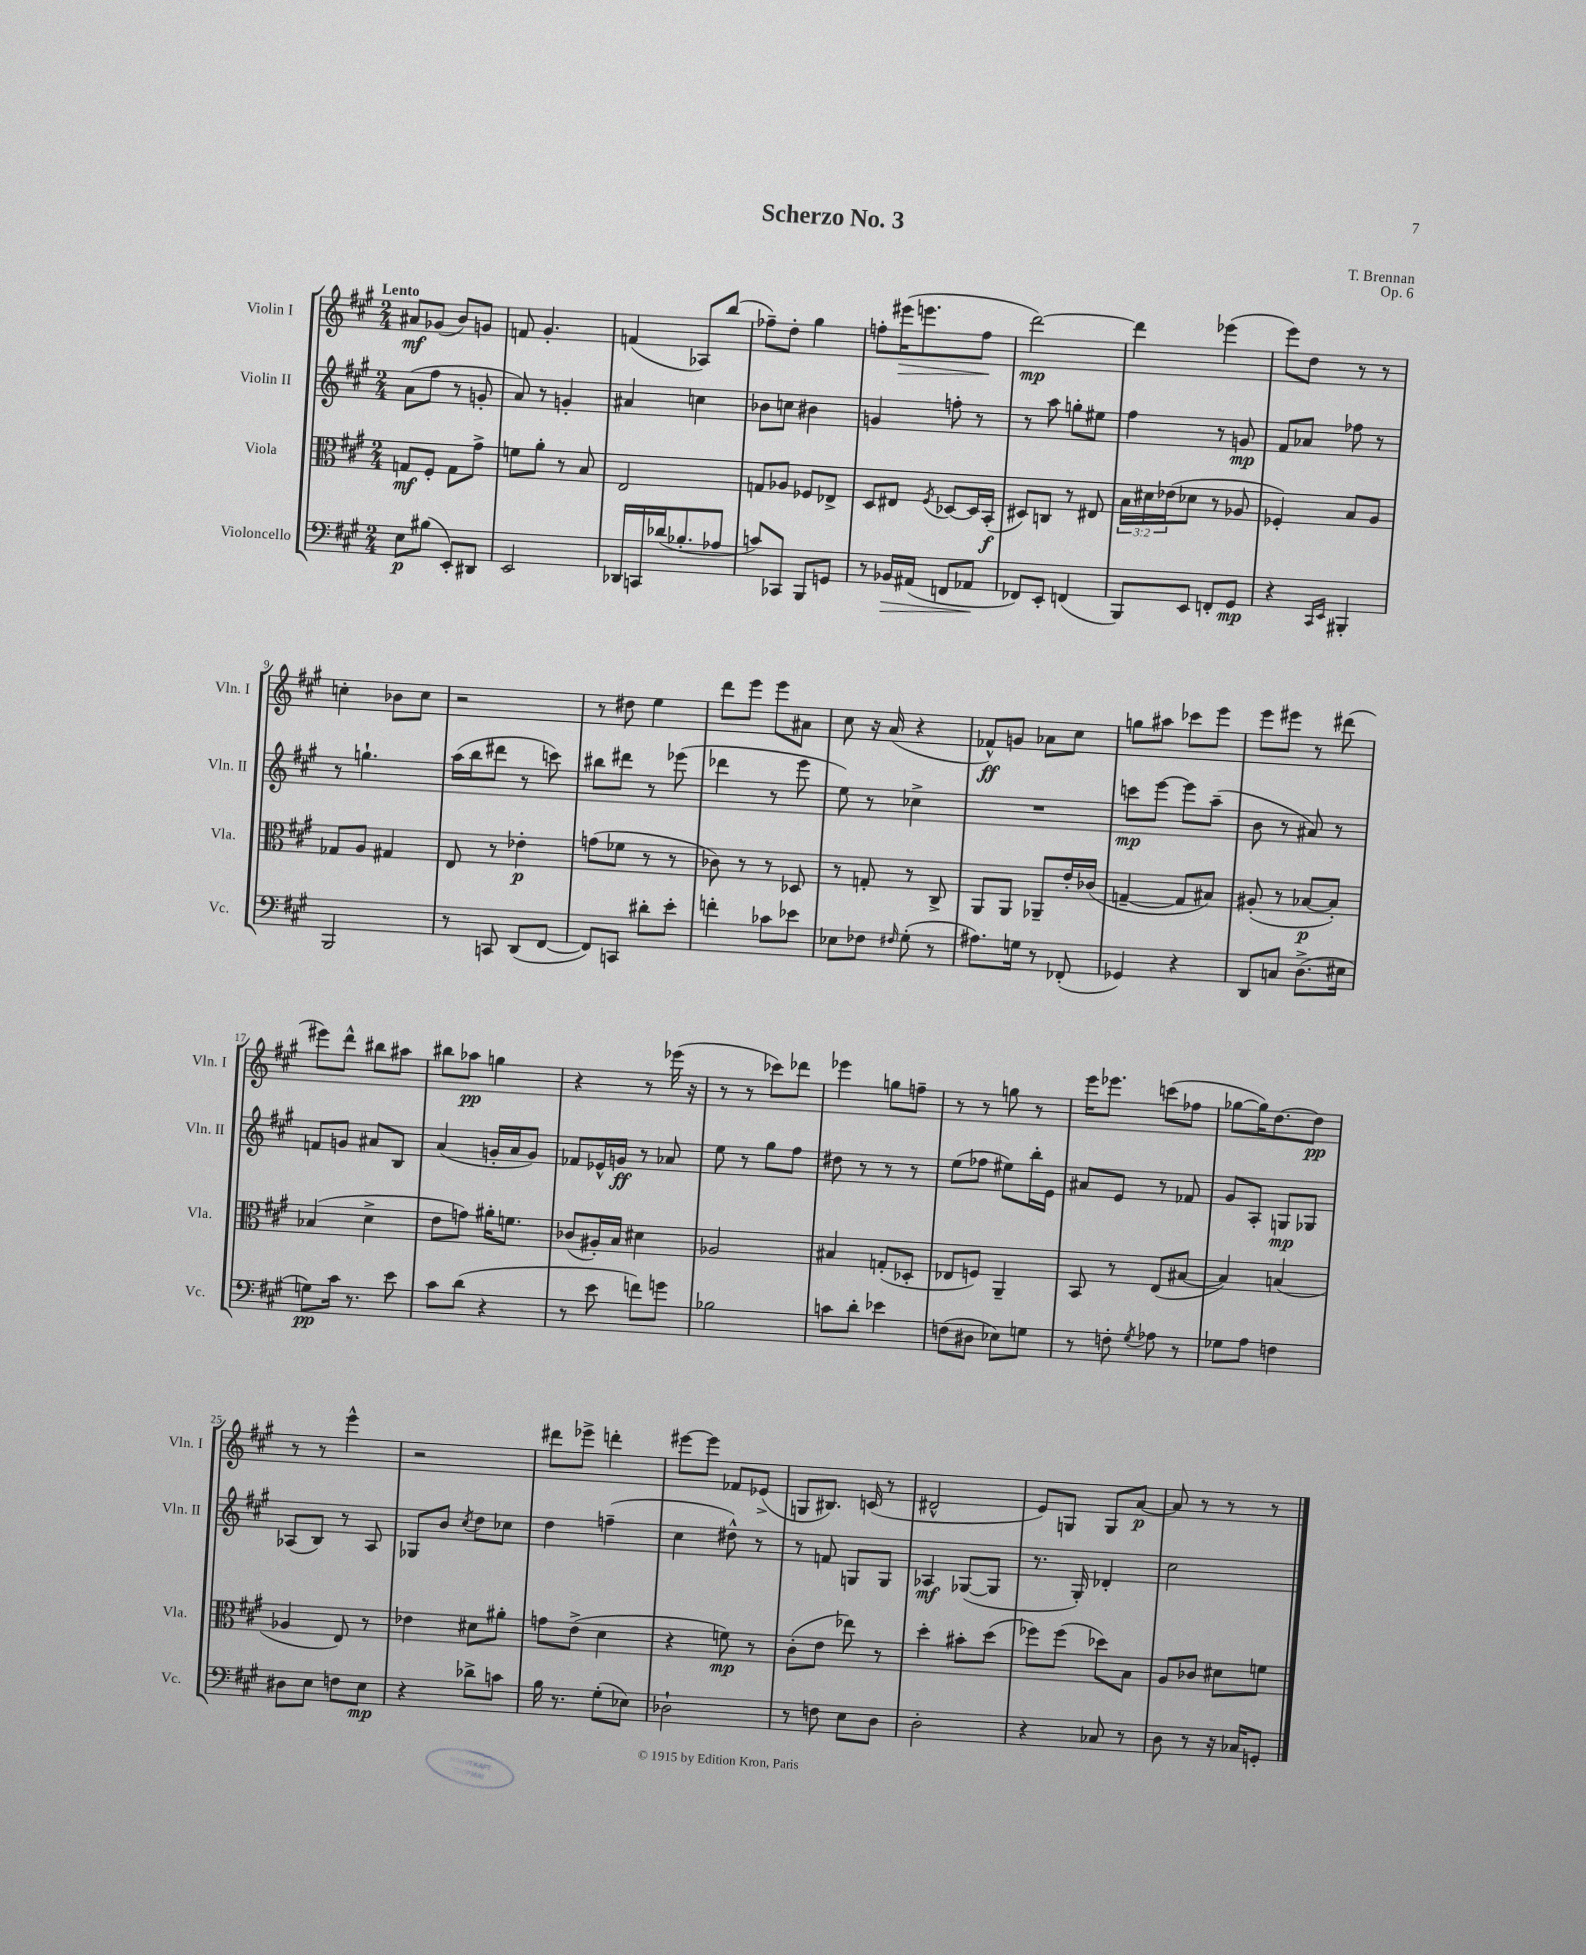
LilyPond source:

\header { title = "Scherzo No. 3" composer = "T. Brennan" opus = "Op. 6" }
<<
\new StaffGroup <<
\new Staff = "s0" \with { instrumentName = "Violin I" shortInstrumentName = "Vln. I" } {
    \clef treble \key a \major \numericTimeSignature \time 2/4 \tempo "Lento"
    ais'8\mf ges'8( b'8) g'8 |
    f'8 gis'4.-. |
    f'4( aes8) b''8( |
    fes''8--) d''8-. gis''4 |
    f''8-. eis'''16\>( e'''8. f''8\! |
    d'''2~\mp) |
    d'''4 ees'''4( |
    e'''8) d''8 r8 r8 |
    c''4-. bes'8 c''8 |
    r2 |
    r8 dis''8 e''4 |
    d'''8 e'''8 e'''8 ais'8 |
    cis''8 r16 a'16( r4 |
    fes'8-^\ff) g'8 aes'8 cis''8 |
    g''8 ais''8 ces'''8 e'''8 |
    e'''8 eis'''8 r8 dis'''8( |
    eis'''8) d'''8-^ bis''8 ais''8 |
    bis''8 aes''8\pp g''4 |
    r4 r8 ees'''16( r16 |
    r8 r8 ces'''8) des'''8 |
    ees'''4 g''8 f''8-- |
    r8 r8 g''8 r8 |
    e'''16 ees'''8. c'''8( fes''8 |
    ges''8~ ges''16) d''8.~ d''8\pp |
    r8 r8 e'''4-^ |
    r2 |
    dis'''8 ees'''8-> d'''4-. |
    eis'''8~ eis'''8 fes'8 ees'8->( |
    g8 bis8.) c'16( r8 |
    dis'2-^ |
    e'8) g8 g8 a'8~\p |
    a'8 r8 r8 r8 \bar "|." |
}
\new Staff = "s1" \with { instrumentName = "Violin II" shortInstrumentName = "Vln. II" } {
    \clef treble \key a \major \numericTimeSignature \time 2/4
    a'8( fis''8 r8 g'8-. |
    a'8) r8 g'4-. |
    ais'4 c''4 |
    bes'8 c''8 bis'4 |
    g'4 f''8-. r8 |
    r8 a''8 g''8-. eis''8 |
    fis''4 r8 g'8\mp |
    fis'8 aes'8 fes''8 r8 |
    r8 g''4.-! |
    a''16( b''16 dis'''8 r8 c'''8) |
    bis''8 dis'''8 r8 ees'''8( |
    des'''4 r8 e'''8 |
    e''8) r8 ces''4-> |
    R2 |
    c'''8\mp e'''8~ e'''8 a''8--( |
    b'8 r8 ais'8) r8 |
    f'8 g'8 ais'8 b8 |
    a'4( g'16-. a'16 g'8) |
    fes'8 ees'16-^ g'16\ff r8 aes'8 |
    e''8 r8 gis''8 fis''8 |
    dis''8 r8 r8 r8 |
    e''8( fes''8 eis''8) b''16-. e'16 |
    ais'8 e'8 r8 fes'8 |
    gis'8 a8-. g8\mp ges8 |
    aes8( b8) r8 aes8 |
    ges8 b'8 \acciaccatura { cis''8 } d''8 ces''8 |
    d''4 f''4--( |
    cis''4 dis''8-^) r8 |
    r8 f'8 g8 g8 |
    aes4\mf ges8~( ges8 |
    r8. gis16-.) des'4-. |
    cis''2 \bar "|." |
}
\new Staff = "s2" \with { instrumentName = "Viola" shortInstrumentName = "Vla." } {
    \clef alto \key a \major \numericTimeSignature \time 2/4 \override Staff.TupletNumber.text = #tuplet-number::calc-fraction-text
    g8\mf fis8-. g8 gis'8-> |
    f'8 a'8-. r8 b8 |
    e2 |
    g8 aes8 fes8 ees8-> |
    d8 eis8 \acciaccatura { fis8 } des8~ des16 b,16-.\f( |
    dis8) c8 r8 eis8 |
    \tuplet 3/2 { b16 dis'16 ees'16( } des'8 r8 aes8 |
    fes4-.) b8 a8 |
    ges8 a8 gis4 |
    e8 r8 ees'4-.\p |
    g'8( fes'8 r8 r8 |
    ces'8) r8 r8 des8 |
    r8 g8-. r8 cis8-> |
    a,8 a,8 aes,8-- e'16-. ces'16( |
    g4~-- g8 bis8) |
    ais8-.( r8 bes8~\p bes8-.) |
    bes4( d'4-> |
    e'8 g'8) ais'16-. f'8. |
    ces'8( ais16-.) b16 dis'4 |
    aes2 |
    bis4 g8-.( des8-. |
    ees8 f8) a,4-- |
    b,8 r8 e8( bis8~ |
    bis4) b4( |
    aes4 e8) r8 |
    ees'4 dis'8 ais'8-. |
    g'8 e'8->( d'4 |
    r4 f'8\mp) r8 |
    cis'8-.( e'8 ees''8) r8 |
    d''4-. bis'8-. d''8( |
    fes''8) fes''8( des''8) b8 |
    a8 ces'8 dis'8 f'8 \bar "|." |
}
\new Staff = "s3" \with { instrumentName = "Violoncello" shortInstrumentName = "Vc." } {
    \clef bass \key a \major \numericTimeSignature \time 2/4
    e8\p bis8( e,8-.) dis,8 |
    e,2 |
    des,16 c,16 des'16( bes8.-. aes8 |
    c'8) ces,8 b,,8 g,8 |
    r8 bes,16\> ais,16( f,8 aes,8\! |
    fes,8) e,8-. f,4( |
    b,,8) e,8 f,8-. gis,8\mp |
    r4 \grace { cis,16 e,16 } bis,,4-. |
    b,,2 |
    r8 c,8 d,8( fis,8~ |
    fis,8) c,8 dis'8-. e'8-. |
    f'4-. ces'8 ees'8 |
    ees8 fes8 \grace { fis16 } gis8-.( r8 |
    ais8.) g16 r8 fes,8-.( |
    ges,4) r4 |
    d,8 c8 d8.->( eis16 |
    g8\pp) cis'16 r8. e'8 |
    cis'8 d'8( r4 |
    r8 e'8 f'8) g'8 |
    bes2 |
    c'8 d'8-. ees'4 |
    f8( dis8 ees8) g8 |
    r8 f8-. \acciaccatura { gis8 } aes8 r8 |
    ges8 a8 f4 |
    dis8 e8 f8 e8\mp |
    r4 des'8-> c'8 |
    b16 r8. gis8-.( ees8) |
    des2-! |
    r8 f8 e8 d8 |
    d2-. |
    r4 ces8 r8 |
    d8 r8 r16 ces16 g,8-. \bar "|." |
}
>>
>>
